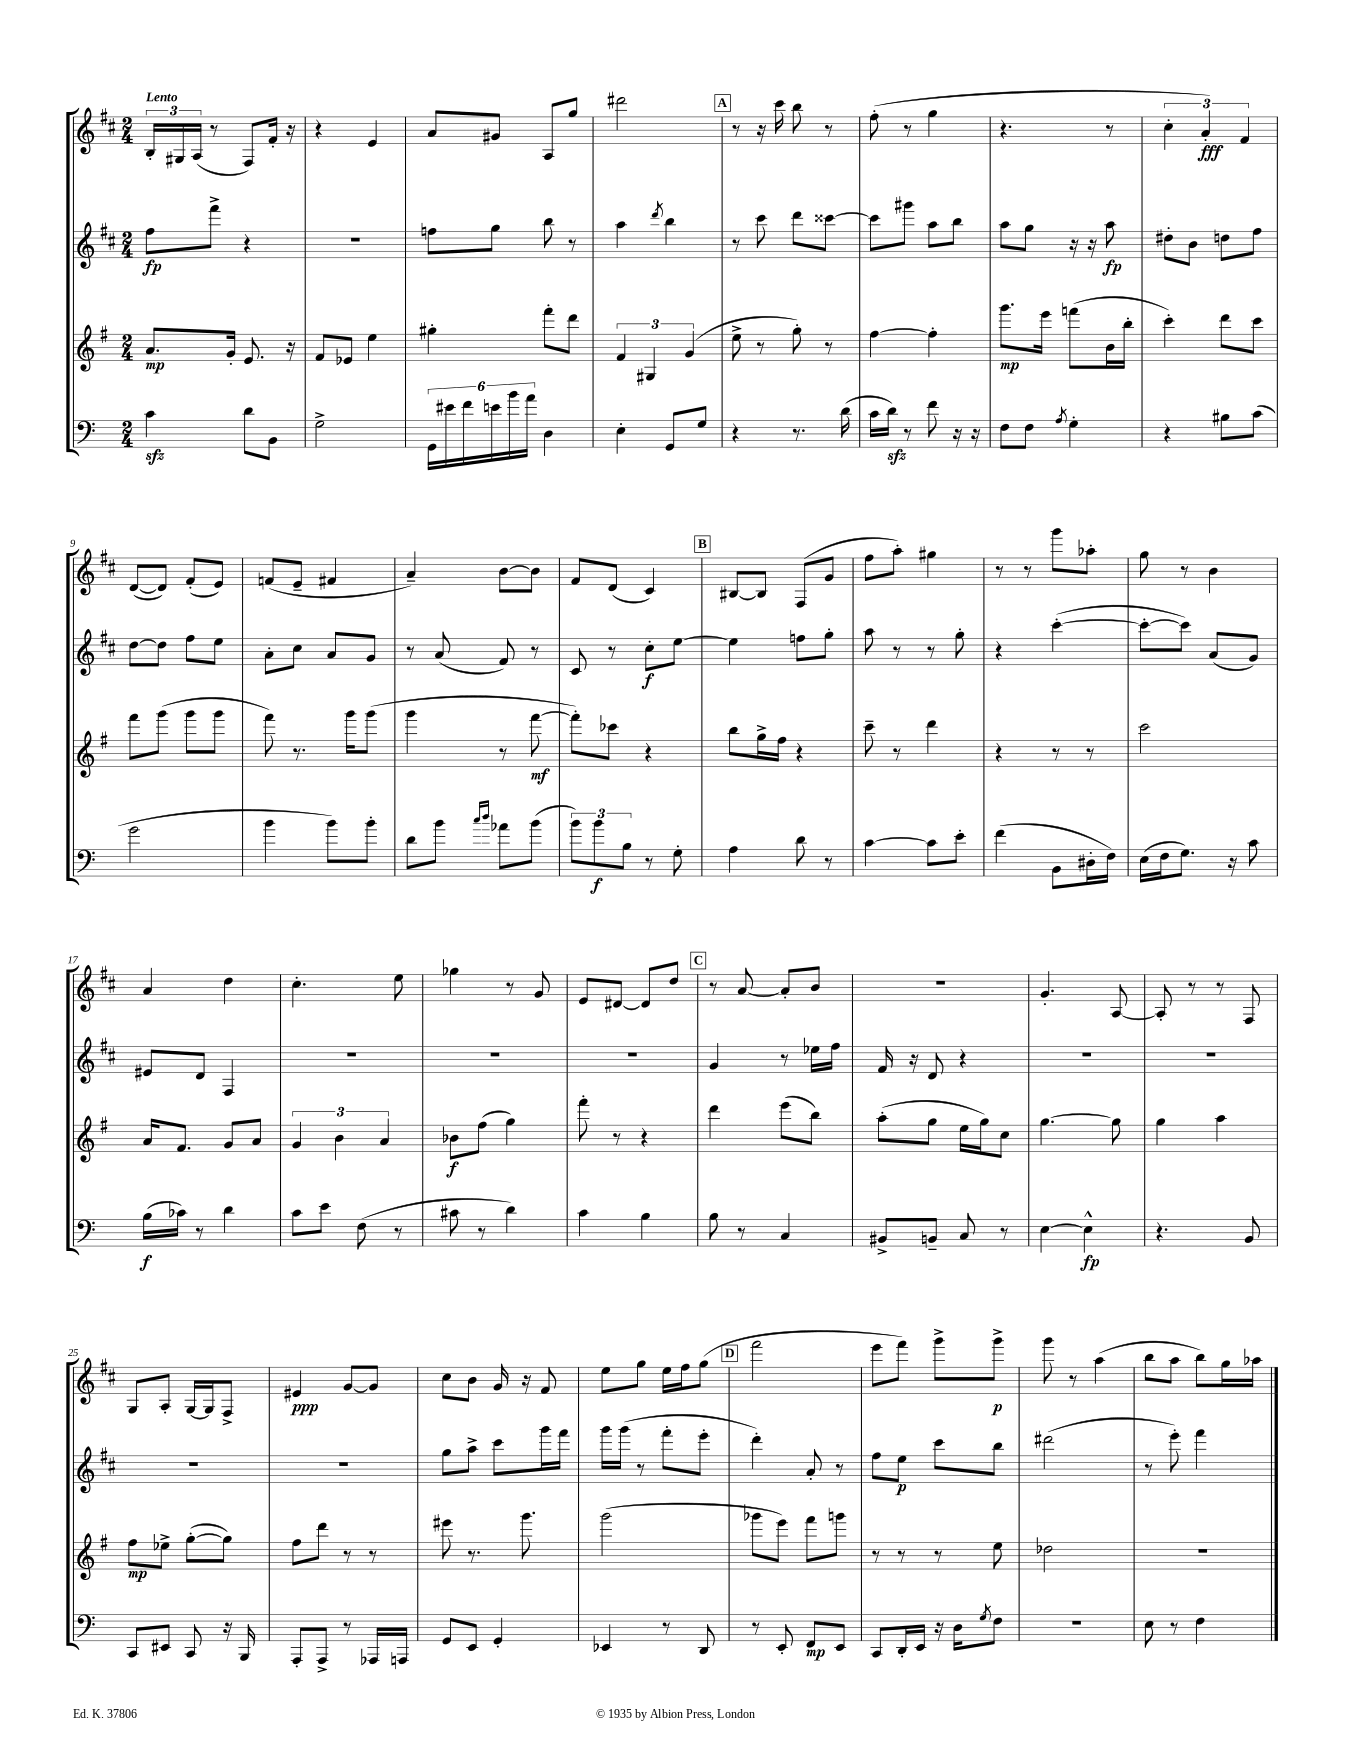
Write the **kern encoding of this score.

**kern	**kern	**kern	**kern
*staff4	*staff3	*staff2	*staff1
*clefF4	*clefG2	*clefG2	*clefG2
*k[]	*k[f#]	*k[f#c#]	*k[f#c#]
*M2/4	*M2/4	*M2/4	*M2/4
4c	8.a	8ff#	24B'
.	.	.	24G#
.	.	.	(24A
.	.	8fff#^	8r
.	16g'	.	.
8d	8.e	4r	8F#)
8BB	.	.	16f#'
.	16r	.	16r
=	=	=	=
2G^	8f#	2r	4r
.	8e-	.	.
.	4ee	.	4e
=	=	=	=
24GG	4gg#'	8ff	8a
24e#	.	.	.
24f	.	.	.
24e	.	8gg	8g#
24b	.	.	.
24a	.	.	.
4D	8fff#'	8bb	8A
.	8ddd	8r	8gg
=	=	=	=
4E'	6f#	4aa	2ddd#
.	6G#	.	.
.	.	8qddd	.
8GG	.	4bb	.
.	(6g	.	.
8G	.	.	.
=	=	=	=
4r	8ee^	8r	8r
.	8r	8ccc#	16r
.	.	.	16ccc#
8.r	8gg')	8ddd	8bb
.	8r	[8ccc##	8r
(16d	.	.	.
=	=	=	=
16c	[4ff#	8ccc##]	(8ff#'
16d)	.	.	.
8r	.	8ggg#	8r
8f	4ff#']	8aa	4gg
16r	.	8bb	.
16r	.	.	.
=	=	=	=
8F	8.ggg	8aa	4.r
8F	.	8gg	.
.	16eee	.	.
8qA	.	.	.
4G'	(8fff	16r	.
.	.	16r	.
.	16b	8aa	8r
.	16bb'	.	.
=	=	=	=
4r	4ccc')	8dd#'	6cc#'
.	.	8b	.
.	.	.	6a')
8B#	8ddd	8dd	.
.	.	.	6f#
(8c	8ccc	8ff#	.
=	=	=	=
2g	8fff#	[8dd	([8d
.	(8ggg	8dd]	8d])
.	8ggg	8ff#	(8f#'
.	8ggg	8ee	8e)
=	=	=	=
4b	8fff#)	8a'	(8f
.	8.r	8cc#	8e~
8b)	.	8a	4f#
.	16ggg	.	.
8b'	(8ggg	8g	.
=	=	=	=
8d	4ggg	8r	4a~)
8b	.	(8a	.
16qqcc	.	.	.
16qqdd	.	.	.
8a-	8r	8f#)	[8b
(8b	[8fff#	8r	8b]
=	=	=	=
12b)	8fff#'])	8c#	8f#
12b	.	.	.
.	8ccc-	8r	(8d
12B	.	.	.
8r	4r	8cc#'	4c#)
8G'	.	[8ee	.
=	=	=	=
4A	8bb	4ee]	[8B#
.	16gg^	.	8B#]
.	16ff#	.	.
8d	4r	8ff	(8F#
8r	.	8gg'	8g
=	=	=	=
[4c	8ccc~	8aa	8ff#
.	8r	8r	8aa')
8c]	4ddd	8r	4gg#
8e'	.	8gg'	.
=	=	=	=
(4f	4r	4r	8r
.	.	.	8r
8BB	8r	([4ccc#'	8ggg
16D#'	8r	.	8aa-'
16F)	.	.	.
=	=	=	=
(16E	2ccc	8ccc#'_	8gg
16F	.	.	.
8.G)	.	8ccc#])	8r
.	.	(8a	4b
16r	.	.	.
8c	.	8g)	.
=	=	=	=
(16B	16a	8e#	4a
16c-)	8.f#	.	.
8r	.	8d	.
4d	8g	4F#	4dd
.	8a	.	.
=	=	=	=
8c	6g	2r	4.cc#'
8e	.	.	.
.	6b	.	.
(8F	.	.	.
.	6a	.	.
8r	.	.	8ee
=	=	=	=
8c#	8b-	2r	4gg-
8r	(8ff#	.	.
4d)	4gg)	.	8r
.	.	.	8g
=	=	=	=
4c	8fff#'	2r	8e
.	8r	.	[8d#
4B	4r	.	8d#]
.	.	.	8dd
=	=	=	=
8B	4ddd	4g	8r
8r	.	.	[8a
4C	(8eee	8r	8a']
.	8bb)	16ee-	8b
.	.	16ff#	.
=	=	=	=
8BB#^	(8aa'	16f#	2r
.	.	16r	.
8BB~	8gg	8d	.
8C	16ee	4r	.
.	16gg)	.	.
8r	8cc	.	.
=	=	=	=
[4E	[4.gg	2r	4.g'
4E^^]	.	.	.
.	8gg]	.	[8A
=	=	=	=
4.r	4gg	2r	8A']
.	.	.	8r
.	4aa	.	8r
8BB	.	.	8F#
=	=	=	=
8CC	8ff#	2r	8G
8EE#	8ee-^	.	8A'
8CC	([8gg'	.	[16G
.	.	.	16G]
16r	8gg])	.	8F#^
16BBB	.	.	.
=	=	=	=
8AAA'	8ff#	2r	4e#
8AAA^	8ddd	.	.
8r	8r	.	[8g
16AAA-	8r	.	8g]
16AAA	.	.	.
=	=	=	=
8GG	8eee#	8gg	8cc#
8EE	8.r	8aa^	8b
4GG'	.	8ccc#	16g
.	8.ggg	.	16r
.	.	16ggg	8f#
.	.	16fff#	.
=	=	=	=
4EE-	(2ggg	16ggg	8ee
.	.	(16ggg	.
.	.	8r	8gg
8r	.	8fff#'	16ee
.	.	.	16ff#
8DD	.	8eee'	(8gg
=	=	=	=
8r	8ggg-	4ddd')	2fff#
8EE'	8eee)	.	.
8FF	8fff#	8a'	.
8EE	8ggg	8r	.
=	=	=	=
8CC	8r	8ff#	8eee
16DD'	8r	8ee	8fff#)
16EE	.	.	.
16r	8r	8ccc#	8ggg^
16D	.	.	.
8qG	.	.	.
8F	8ee	8bb	8ggg^
=	=	=	=
2r	2dd-	(2ddd#	8ggg
.	.	.	8r
.	.	.	(4aa
=	=	=	=
8E	2r	8r	8bb
8r	.	8eee')	8aa
4F	.	4fff#	8bb)
.	.	.	16gg
.	.	.	16aa-
==	==	==	==
*-	*-	*-	*-
